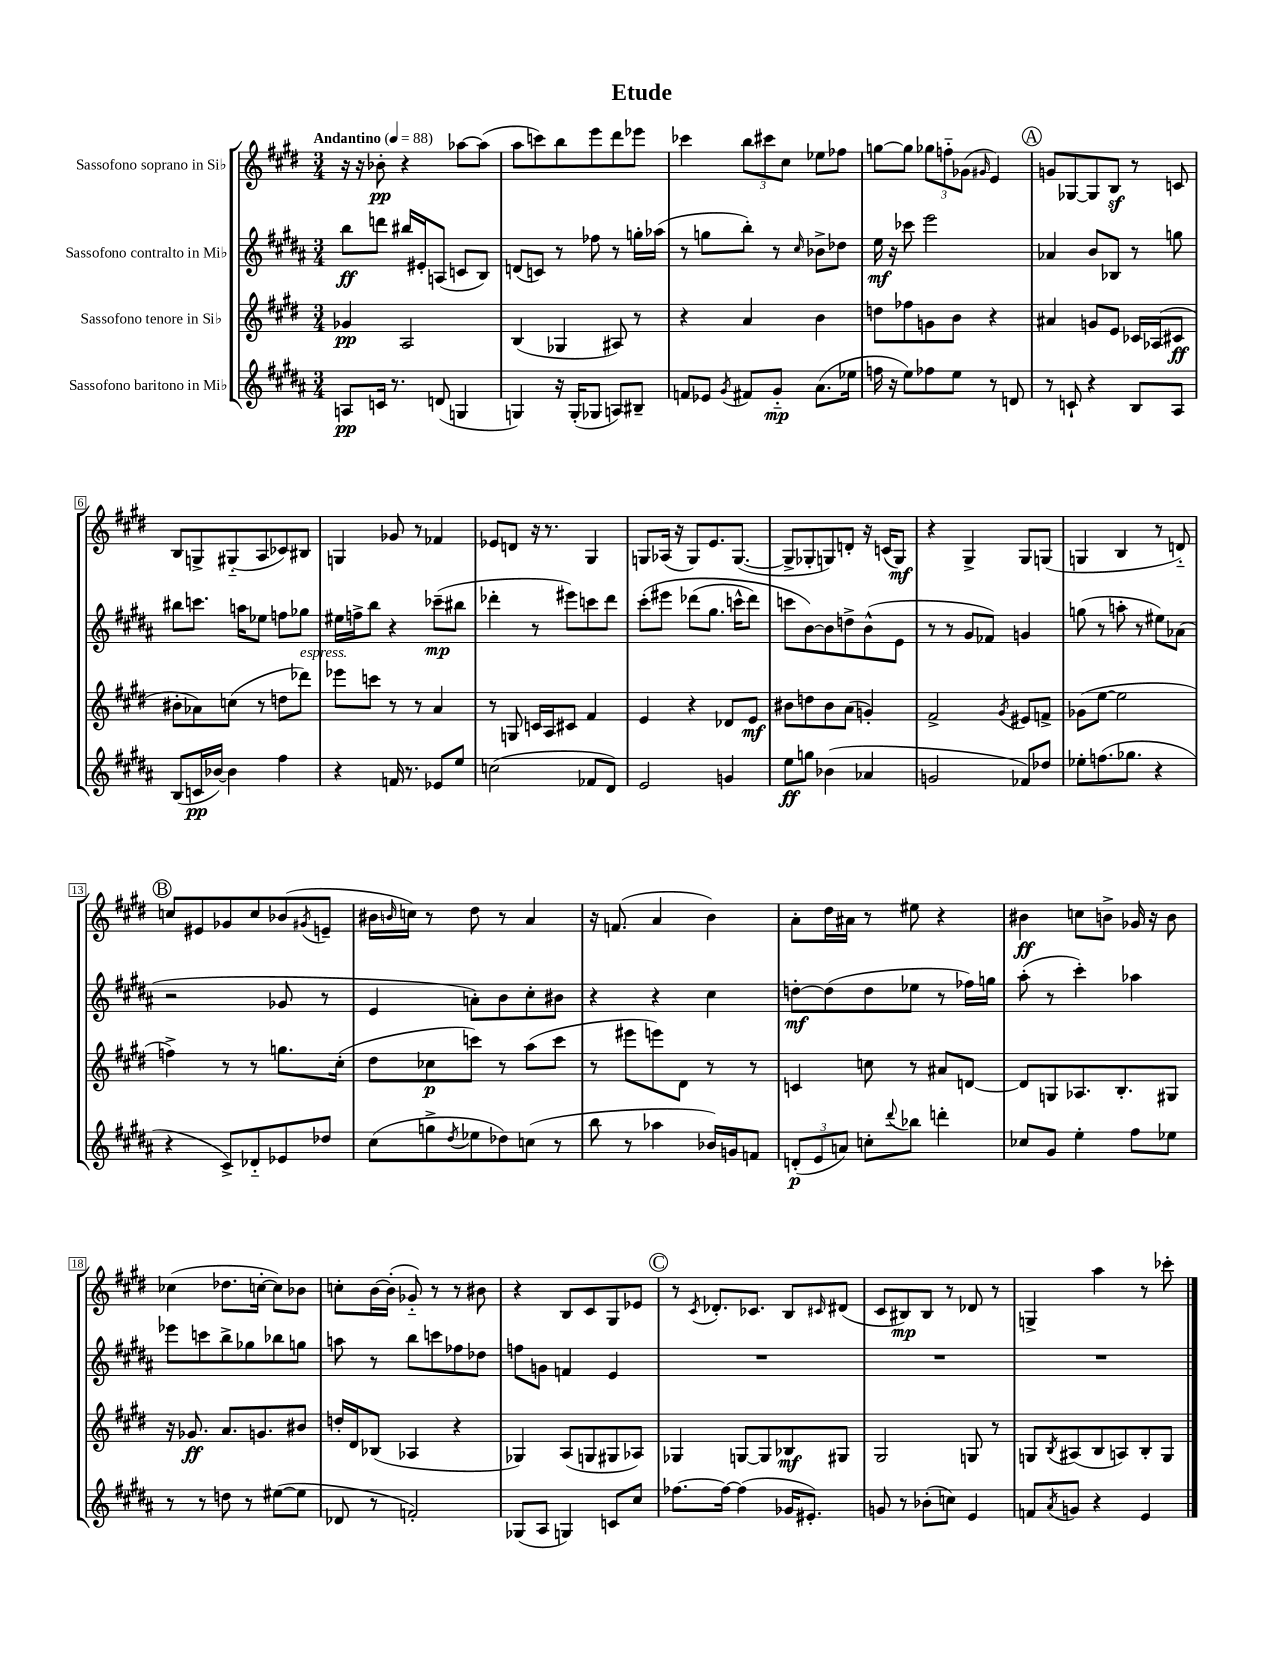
\header { title = "Etude" }
<<
\new StaffGroup <<
\new Staff = "s0" \with { instrumentName = "Sassofono soprano in Sib" } {
    \clef treble \key e \major \numericTimeSignature \time 3/4 \tempo "Andantino" 4 = 88
    r16 r16 bes'8-.\pp r4 aes''8~ aes''8( |
    a''8 c'''8) b''8 e'''8 dis'''8 ees'''8 |
    ces'''4 \tuplet 3/2 { b''8 cis'''8 cis''8 } ees''8 fes''8 |
    g''8~ g''8 \tuplet 3/2 { ges''8 f''8-_ ges'8( } \grace { gis'16 } e'4) |
    \mark \markup { \circle "A" } g'8 ges8~ ges8 b8\sf r8 c'8 |
    b8 g8-> gis8-_( a8 ces'8) bis8 |
    g4 ges'8 r8 fes'4 |
    ees'8 d'8 r16 r8. gis4 |
    g8 aes16( r16 g8) e'8. g8.~( |
    g8-> ges8-. g8) d'8-. r16 c'16( g8\mf) |
    r4 gis4-> gis8 g8( |
    g4 b4 r8 d'8-_) |
    \mark \markup { \circle "B" } c''8 eis'8 ges'8 c''8 bes'8( \acciaccatura { gis'8 } e'8-- |
    bis'16 \grace { b'16 } c''16) r8 dis''8 r8 a'4 |
    r16 f'8.( a'4 b'4) |
    a'8-. dis''16 ais'16 r8 eis''8 r4 |
    bis'4\ff c''8 b'8-> ges'16 r16 b'8 |
    ces''4( des''8. c''16~-. c''8) bes'8 |
    c''8-. b'16~ b'16-.( ges'8-_) r8 r8 bis'8 |
    r4 b8 cis'8 gis8 ees'8 |
    \mark \markup { \circle "C" } r8 \acciaccatura { cis'8 } des'8.-. ces'8. b8 \grace { cis'16 } dis'8( |
    cis'8 bis8\mp) bis8 r8 des'8 r8 |
    g4-> a''4 r8 ces'''8-. \bar "|." |
}
\new Staff = "s1" \with { instrumentName = "Sassofono contralto in Mib" } {
    \clef treble \key b \major \numericTimeSignature \time 3/4
    b''8\ff d'''8 bis''16 eis'16-. a8( c'8 b8) |
    d'8( c'8) r8 fes''8 r8 g''16-. aes''16( |
    r8 g''8 b''8-.) r8 \grace { cis''16 } bes'8-> des''8 |
    e''16\mf r16 ces'''8 e'''2 |
    \mark \markup { \circle "A" } aes'4 b'8 bes8 r8 g''8 |
    bis''8 c'''8. a''16 ees''8 f''8 ges''8 |
    eis''16 f''16-> b''8 r4 ces'''8--\mp( bis''8 |
    des'''4-. r8 eis'''8) c'''8 des'''8 |
    cis'''8-.\( eis'''8 des'''8( gis''8. c'''16-^ des'''8) |
    c'''8 b'8~\) b'8 d''8-> b'8-^( e'8 |
    r8 r8 gis'8 fes'8) g'4 |
    g''8( r8 a''8-. r8 eis''8) aes'8( |
    \mark \markup { \circle "B" } r2 ges'8 r8 |
    e'4 a'8-.) b'8 cis''8-. bis'8 |
    r4 r4 cis''4 |
    d''8~-.\mf d''8( d''8 ees''8 r8 fes''16) g''16 |
    ais''8-.( r8 cis'''4-.) aes''4 |
    ees'''8 c'''8 b''8-> ges''8 bes''8 g''8 |
    a''8 r8 b''8 c'''8 fes''8 des''8 |
    f''8 g'8 f'4 e'4 |
    \mark \markup { \circle "C" } R2. |
    R2. |
    R2. \bar "|." |
}
\new Staff = "s2" \with { instrumentName = "Sassofono tenore in Sib" } {
    \clef treble \key e \major \numericTimeSignature \time 3/4
    ges'4\pp a2 |
    b4( ges4 ais8) r8 |
    r4 a'4 b'4 |
    d''8 fes''8 g'8 b'8 r4 |
    \mark \markup { \circle "A" } ais'4 g'8 e'8 ces'16 aes16( cis'8\ff |
    bis'8-. aes'8) c''8( r8 d''8 des'''8^\markup { \italic "espress." }) |
    ees'''8 c'''8 r8 r8 a'4 |
    r8 g8 c'16 a16 cis'8 fis'4 |
    e'4 r4 des'8 e'8\mf |
    bis'8 d''8 bis'8 a'8( g'4-.) |
    fis'2-> \acciaccatura { gis'8 } eis'8 f'8-> |
    ges'8( e''8~ e''2 |
    \mark \markup { \circle "B" } f''4->) r8 r8 g''8. cis''16-.( |
    dis''8 ces''8\p c'''8) r8 a''8( c'''8 |
    r8 eis'''8 e'''8) dis'8 r8 r8 |
    c'4 c''8 r8 ais'8 d'8~ |
    d'8 g8 aes8. b8.-. gis8 |
    r16 ges'8.\ff a'8. g'8. bis'8 |
    d''16-. dis'16 bes8( aes4 r4 |
    ges4) a8( g8 gis8 aes8) |
    \mark \markup { \circle "C" } ges4 g8~ g8 bes8\mf gis8 |
    gis2 g8 r8 |
    g8 \acciaccatura { b8 } ais8( b8 a8) b8-. g8 \bar "|." |
}
\new Staff = "s3" \with { instrumentName = "Sassofono baritono in Mib" } {
    \clef treble \key b \major \numericTimeSignature \time 3/4
    a8\pp c'16 r8. d'8( g4 |
    g4) r16 g16-.( ges8 a8) bis8-- |
    f'8 ees'8 \acciaccatura { gis'8 } fis'8 gis'8-_\mp ais'8.( ees''16 |
    f''16 r16 e''8) fes''8 e''8 r8 d'8 |
    \mark \markup { \circle "A" } r8 c'8-! r4 b8 ais8 |
    b8( c'16\pp bes'16~) bes'4 fis''4 |
    r4 f'16 r8. ees'8 e''8 |
    c''2( fes'8 dis'8) |
    e'2 g'4 |
    e''8\ff g''8 bes'4( aes'4 |
    g'2 fes'8) des''8 |
    ees''8-. f''8.( ges''8. r4 |
    \mark \markup { \circle "B" } r4 cis'8->) des'8-_ ees'8 des''8 |
    cis''8( g''8-> \acciaccatura { dis''8 } ees''8 des''8) c''8( r8 |
    b''8 r8 aes''4 bes'16) g'16 f'8 |
    \tuplet 3/2 { d'8-.\p( e'8 a'8) } c''8-. \appoggiatura { dis'''8 } bes''8 d'''4-. |
    ces''8 gis'8 e''4-. fis''8 ees''8 |
    r8 r8 d''8 r8 eis''8~( eis''8 |
    des'8 r8 f'2-.) |
    ges8( ais8 g4) c'8 cis''8 |
    \mark \markup { \circle "C" } fes''8.~ fes''16~ fes''4( ges'16 eis'8.-.) |
    g'8 r8 bes'8-.( c''8) e'4 |
    f'8 \acciaccatura { ais'8 } g'8 r4 e'4 \bar "|." |
}
>>
>>
\layout { \context { \Score \override BarNumber.stencil = #(make-stencil-boxer 0.1 0.3 ly:text-interface::print) } }
